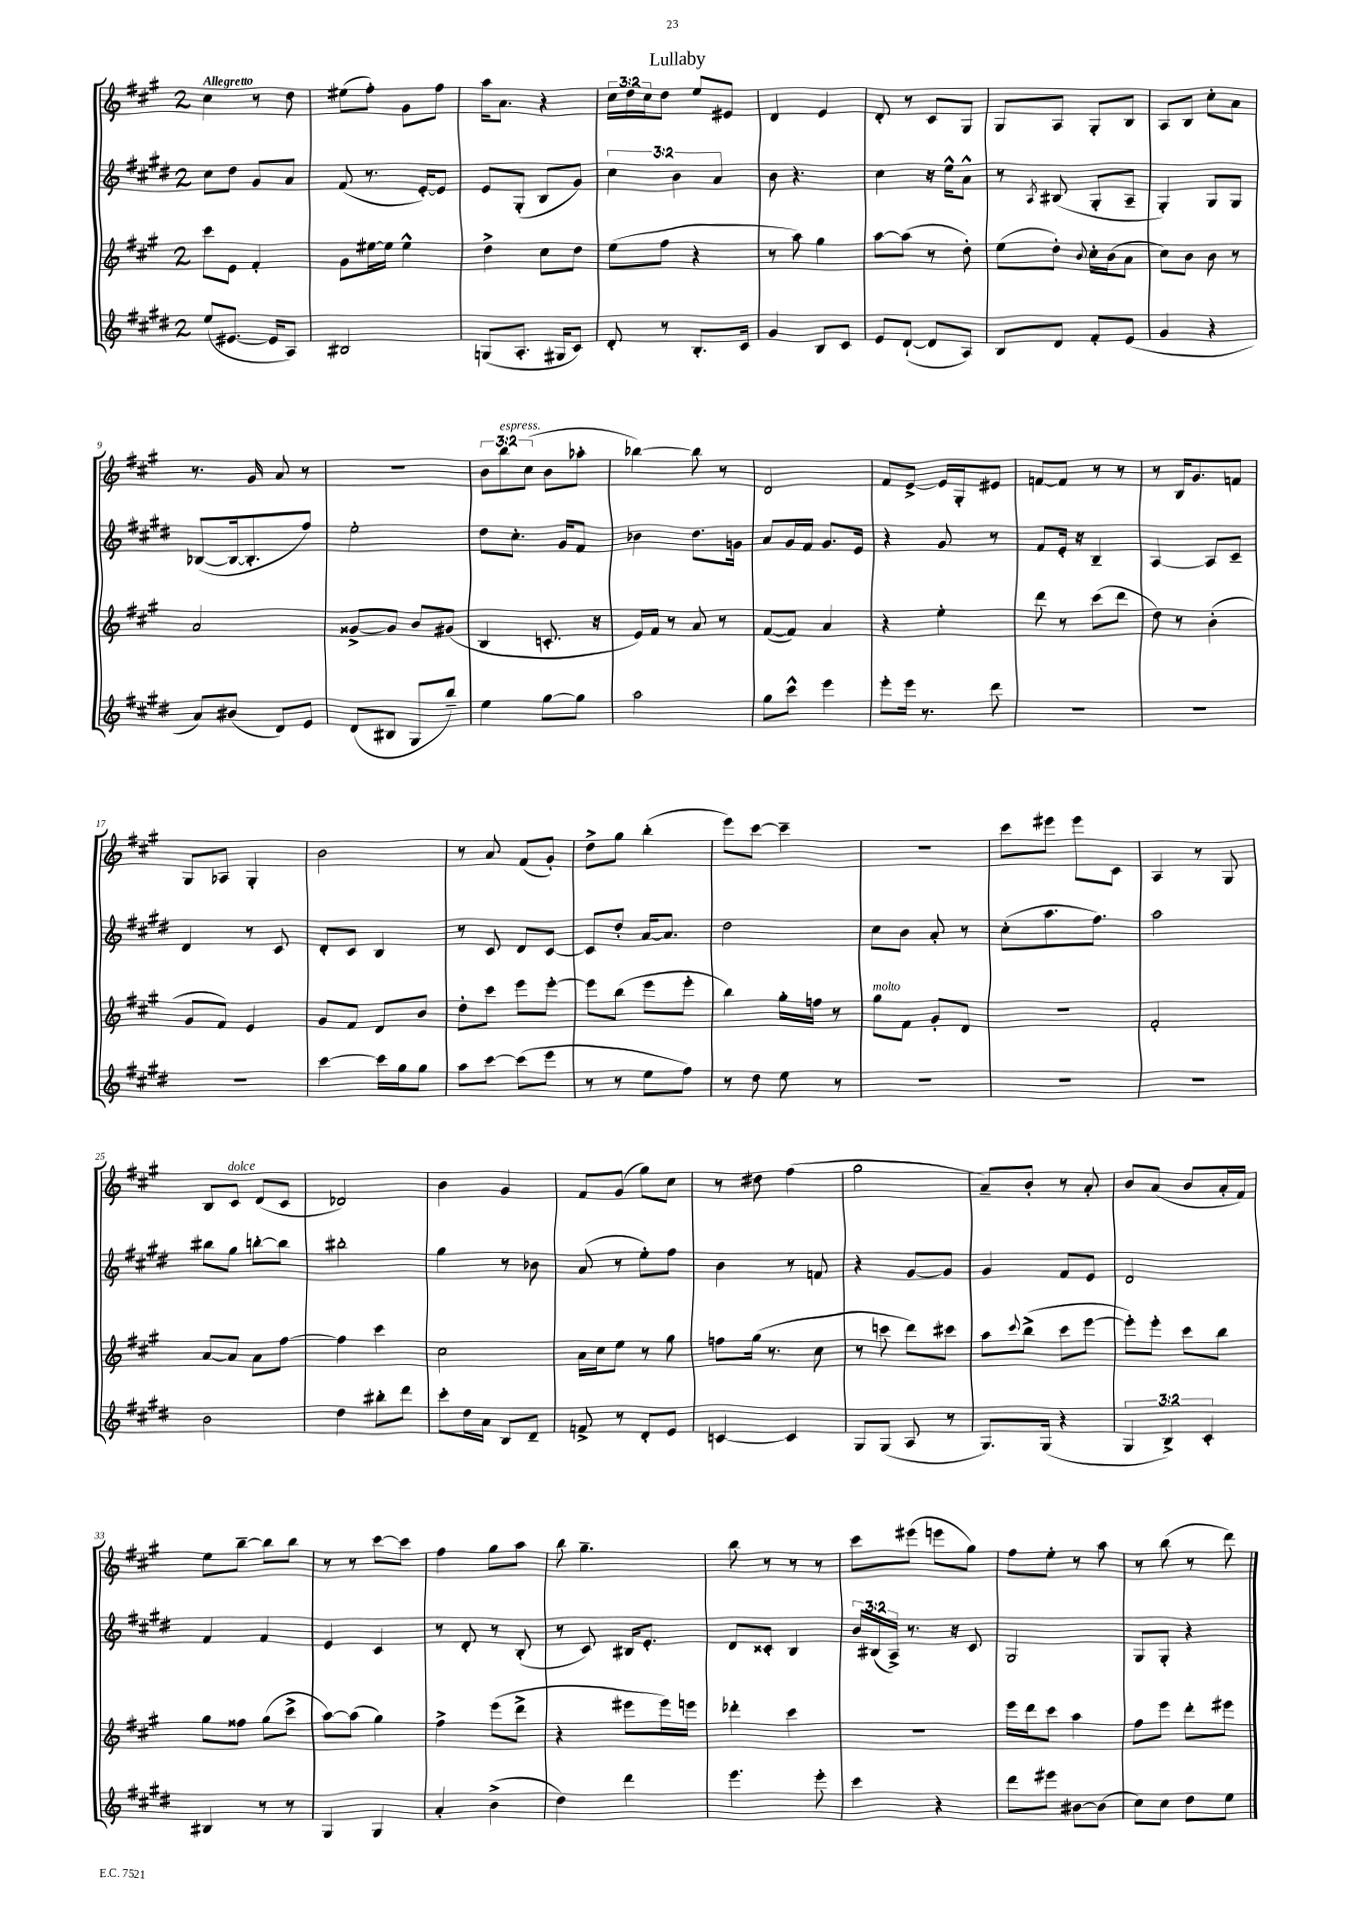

**kern	**kern	**kern	**kern
*part4	*part3	*part2	*part1
*staff4	*staff3	*staff2	*staff1
*clefG2	*clefG2	*clefG2	*clefG2
*k[f#c#g#d#]	*k[f#c#g#]	*k[f#c#g#d#]	*k[f#c#g#]
*M2/4	*M2/4	*M2/4	*M2/4
=1	=1	=1	=1
!	!	!	!LO:TX:a:B:t=Allegretto
(8ee/L	8ccc#\L	8cc#\L	4cc#\
[8.e#X/J	8e\J	8dd#\J	.
.	4f#'/	8g#/L	8r
16e#/KL]	.	.	.
8A/J)	.	8a/J	8dd\
=2	=2	=2	=2
2B#X/	8g#\L	(8f#/	(8ee#X\L
.	[16ee#X\L	8.r	8ff#'\J)
.	16ee#\JJ]	.	.
.	4ee#^^\	.	8g#\L
.	.	[16e'/KL)	.
.	.	8e/J]	8ff#\J
=3	=3	=3	=3
(8Gn/L	4dd^\	8e/L	16aa\KL
.	.	.	8.a\J
8.A'/J	.	(8G#'/J	.
.	8cc#\L	8B/L	4r
16G#X/KL	.	.	.
8c#/J)	8dd\J	8g#/J)	.
=4	=4	=4	=4
8d#'/	(8ee\L	6cc#\	24cc#\LL
.	.	.	24dd\
.	.	.	24cc#\J
8r	8ff#\J	.	8dd\J
.	.	6b\	.
8.B'/L	4r	.	8ee/L
.	.	6a/	.
.	.	.	8e#X/J
16c#/Jk	.	.	.
=5	=5	=5	=5
4g#/	8r	8b\	4d/
.	8aa\)	4.r	.
8B/L	4gg#\	.	4e/
8c#/J	.	.	.
=6	=6	=6	=6
8e/L	[8aa\L	4cc#\	8d'/
([8d#`/J	(8aa\J]	.	8r
8d#/L]	8r	16r	8c#/L
.	.	16ee^^\KL	.
8A/J)	8dd'\)	8a^^\J	8G#/J
=7	=7	=7	=7
8B/L	(8ee\L	8r	8G#/L
.	.	8qA/	.
8d#/J	8dd'\J)	(8B#X/	8A/J
.	8qqb/	.	.
8f#'/L	16cc#'\LL	8G#'/L	8G#'/L
.	(16b\J	.	.
(8e/J	8a\J	8A~/J	8B/J
=8	=8	=8	=8
4g#/	8cc#\L)	4G#'/)	8A/L
.	8b\J	.	8B/J
4r	8b\	8G#/L	8cc#'\L
.	8r	8G#/J	8a\J
!!LO:LB:g=z
=9	=9	=9	=9
8a/L)	2a/	([8B-X/L	8.r
(8b#X/J	.	16B-/k_	.
.	.	8.B-'/]	16g#/
8d#/L)	.	.	8a/
8e/J	.	8ff#/J)	8r
=10	=10	=10	=10
(8d#/L	[8g##X^/L	2ee'\	2r
8B#X/J	8g##/J]	.	.
8G#/L	8b/L	.	.
8bb~/J)	(8g#X/J	.	.
=11	=11	=11	=11
4ee\	4B/	8dd#\L	12b\L
!	!	!	!LO:TX:a:i:t=espress.
.	.	.	12bb\
.	.	8.cc#'\J	.
.	.	.	(12cc#\J
[8gg#\L	8.cn'/	.	8b\L
.	.	16g#/KL	.
8gg#\J]	.	8f#/J	8aa-X'\J
.	16r	.	.
=12	=12	=12	=12
2aa\	16e/LL)	4b-X\	[4bb-X\)
.	16f#/JJ	.	.
.	8r	.	.
.	8a/	8.dd#\L	8bb-\]
.	8r	.	8r
.	.	16gn\Jk	.
=13	=13	=13	=13
8gg#\L	([8f#/L	8a/L	2d/
8ccc#^^\J	8f#/J])	16g#/L	.
.	.	16f#/JJ	.
4eee\	4a/	8.g#/L	.
.	.	16e/Jk	.
=14	=14	=14	=14
8eee'\L	4r	4r	8f#/L
16eee\Jk	.	.	[8e^/J
8.r	.	.	.
.	4ee'\	8g#/	16e/LL]
.	.	.	16G#'/J
8ddd#\	.	8r	8e#X/J
=15	=15	=15	=15
2r	8ddd\	8f#/L	[8fn/L
.	8r	16e'/Jk	8f/J]
.	.	16r	.
.	(8ccc#\L	4B~/	8r
.	8ddd\J	.	8r
=16	=16	=16	=16
2r	8dd\)	[4A/	8r
.	8r	.	16B/KL
.	.	.	8.g#/
.	(4b'\	8A/L]	.
.	.	8c#~/J	8fn/J
!!LO:LB:g=z
=17	=17	=17	=17
2r	8g#/L	4d#/	8G#/L
.	8f#/J)	.	8A-X/J
.	4e/	8r	4G#'/
.	.	8c#/	.
=18	=18	=18	=18
[4ccc#\	8g#/L	8d#'/L	2b\
.	8f#/J	8c#/J	.
16ccc#\LL]	8d/L	4B/	.
16gg#\J	.	.	.
8gg#\J	8b/J	.	.
=19	=19	=19	=19
8aa\L	8dd'\L	8r	8r
[8ccc#\J	8ccc#\J	8c#/	8a/
(8ccc#\L]	8eee\L	8d#/L	(8f#/L
8eee\J	[8eee'\J	[8c#/J	8g#'/J)
=20	=20	=20	=20
8r	8eee\L]	8c#/L]	8dd^\L
8r	(8bb\J	8dd#'/J	8gg#\J
8ee\L	8eee\L	[16a/KL	(4bb'\
.	.	8.a/J]	.
8ff#\J)	8eee'\J	.	.
=21	=21	=21	=21
8r	4bb\)	2dd#\	8eee\L)
8dd#\	.	.	[8ccc#\J
8ee\	16gg#'\LL	.	4ccc#~\]
.	16ffn\JJ	.	.
8r	8r	.	.
=22	=22	=22	=22
!	!LO:TX:a:i:t=molto	!	!
2r	8gg#\L	8cc#\L	2r
.	8f#\J	8b\J	.
.	8g#'/L	8a'/	.
.	8d/J	8r	.
=23	=23	=23	=23
2r	2r	(8cc#'\L	8ccc#\L
.	.	8.aa\	8eee#X\J
.	.	.	8eee#\L
.	.	8.ff#\J)	.
.	.	.	8c#\J
=24	=24	=24	=24
2r	2f#'/	2aa\	4A/
.	.	.	8r
.	.	.	8G#/
!!LO:LB:g=z
=25	=25	=25	=25
2b\	[8a/L	8bb#X\L	8B/L
!	!	!	!LO:TX:a:i:t=dolce
.	8a/J]	8gg#\J	8c#/J
.	8a\L	[8bbn'\L	(8d/L
.	[8ff#\J	8bb\J]	8c#/J
=26	=26	=26	=26
4dd#\	4ff#\]	2bb#X'\	2d-X/)
8bb#X'\L	4ccc#\	.	.
8ddd#\J	.	.	.
=27	=27	=27	=27
8ccc#'\L	2cc#\	4gg#\	4b\
16dd#\L	.	.	.
16a\JJ	.	.	.
8B/L	.	8r	4g#/
8d#~/J	.	8b-X\	.
=28	=28	=28	=28
8fn^/	16a\LL	(8a/	8f#/L
.	16cc#\J	.	.
8r	8ee\J	8r	(8g#/J
8d#'/L	8r	8ee'\L)	8gg#\L)
8e/J	8gg#\	8ff#\J	8cc#\J
=29	=29	=29	=29
[4cn/	8ffn\L	4b\	8r
.	(16gg#\Jk	.	8dd#X\
.	8.r	.	.
4c/]	.	8r	(4ff#\
.	8cc#\	8fn/	.
=30	=30	=30	=30
8G#/L	8r	4r	2gg#\
(8G#/J	8cccn\	.	.
8A/	8ddd\L)	[8g#/L	.
8r	8ccc#X\J	8g#/J]	.
=31	=31	=31	=31
8.G#/L)	8aa\L	4g#/	8a~/L)
.	8qqccc#/	.	.
.	(8bb^\J	.	8b'/J
(16G#/Jk	.	.	.
4r	8ccc#\L	8f#/L	8r
.	[8eee\J	8e/J	8a'/
=32	=32	=32	=32
6G#/	8eee'\L])	2d#/	8b/L
.	8eee'\J	.	(8a/J
6B^/)	.	.	.
.	8ccc#\L	.	8b/L
6c#'/	.	.	.
.	8bb\J	.	16a'/L
.	.	.	16f#/JJ)
!!LO:LB:g=z
=33	=33	=33	=33
4B#X/	8gg#\L	4f#/	8ee\L
.	8ff##X\J	.	[8bb~\J
8r	(8gg#\L	4f#/	8bb\L]
8r	8ccc#^\J	.	8bb\J
=34	=34	=34	=34
4G#/	[8aa\L)	4e/	8r
.	(8aa\J]	.	8r
4G#/	4gg#\)	4c#/	[8ccc#\L
.	.	.	8ccc#\J]
=35	=35	=35	=35
4a'/	4ff#^\	8r	4ff#\
.	.	8d#'/	.
(4b^\	(8eee\L	8r	8gg#\L
.	8ddd^\J	(8B'/	8aa\J
=36	=36	=36	=36
4dd#\)	4r	8r	8bb\
.	.	8c#/)	4.gg#~\
4ddd#\	8eee#X\L	16B#X/KL	.
.	.	8.e'/J	.
.	16eee#\L)	.	.
.	16eeen\JJ	.	.
=37	=37	=37	=37
4.eee\	4ddd-X'\	8d#/L	8bb\
.	.	8c##X'/J	8r
.	4ccc#\	4B/	8r
8eee'\	.	.	8r
=38	=38	=38	=38
4ccc#\	2r	24b/LL	8ccc#\L
.	.	(24B#X/	.
.	.	24A^/JJ)	.
.	.	8.r	(8eee#X\J
4r	.	.	8eeen\L
.	.	16r	.
.	.	8c#/	8gg#\J)
=39	=39	=39	=39
8ddd#\L	16eee\LL	2G#/	8ff#\L
.	16ddd\J	.	.
8eee#X\J	8ccc#\J	.	8ee'\J
[8b#X\L	4aa\	.	8r
(8b#\J]	.	.	8aa\
=40	=40	=40	=40
8cc#\L)	8ff#\L	8G#/L	8r
8cc#\J	8eee\J	8G#'/J	(8bb\
8dd#\L	8ddd'\L	4r	8r
8ee\J	8eee#X\J	.	8ddd\)
==	==	==	==
*-	*-	*-	*-
